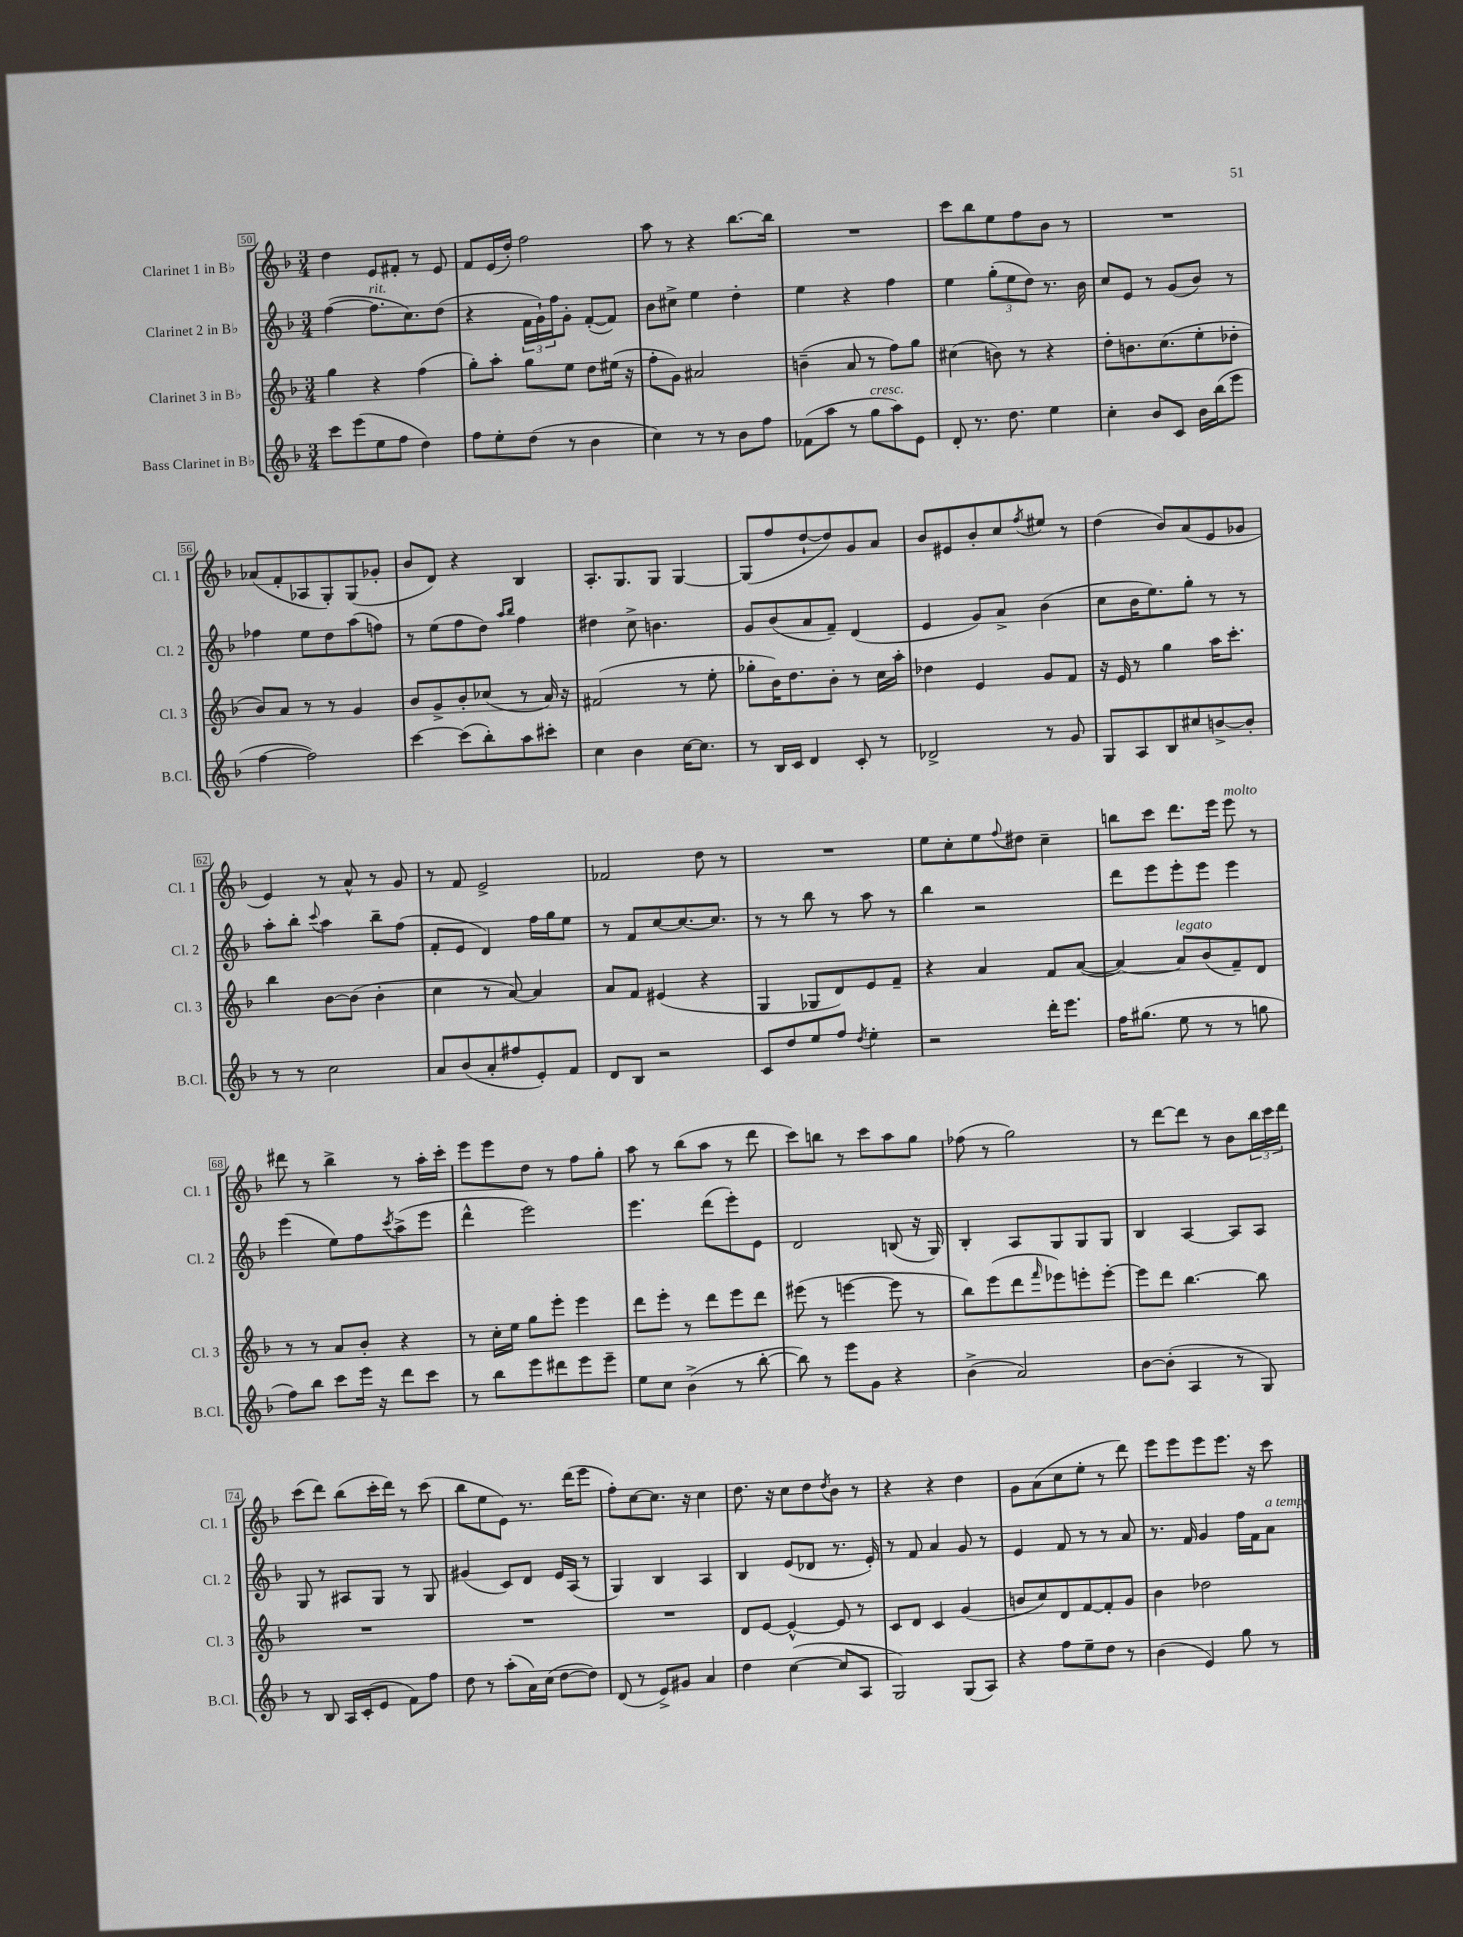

**kern	**kern	**kern	**kern
*part4	*part3	*part2	*part1
*staff4	*staff3	*staff2	*staff1
*I"Bass Clarinet in B♭	*I"Clarinet 3 in B♭	*I"Clarinet 2 in B♭	*I"Clarinet 1 in B♭
*I'B.Cl.	*I'Cl. 3	*I'Cl. 2	*I'Cl. 1
*clefG2	*clefG2	*clefG2	*clefG2
*k[b-]	*k[b-]	*k[b-]	*k[b-]
*M3/4	*M3/4	*M3/4	*M3/4
=50	=50	=50	=50
8ccc\L	4gg\	([4ff\	4dd\
(8eee\	.	.	.
!	!	!LO:TX:a:i:t=rit.	!
8ee\	4r	8.ff\L]	8e/L
8ff\J	.	.	8f#X'/J
.	.	8.cc\)	.
4dd\)	(4ff\	.	8r
.	.	(8dd\J	8e/
=51	=51	=51	=51
8ff\L	8gg'\L)	4r	8f/L
8ee'\	8aa'\J	.	(16e/L
.	.	.	16dd'/JJ)
(8dd\J	8gg\L	24f\LL	2ff\
.	.	24g`\)	.
.	.	24ff\J	.
8r	8ee\J	8g'\J	.
4b-\	8dd\L	([8f'/L	.
.	(16ee#X\Jk	8f/J])	.
.	16r	.	.
=52	=52	=52	=52
4cc\)	8ff'\L	8b-\L	8aa\
.	8g\J)	8cc#X^\J	8r
8r	2a#X/	4ee\	4r
8r	.	.	.
8b-\L	.	4dd'\	[8.bb-\L
8ff\J	.	.	.
.	.	.	16bb-\Jk]
=53	=53	=53	=53
(8f-X\L	(4bn~\	4ee\	2.r
8aa\J	.	.	.
8r	8a/	4r	.
!LO:TX:a:i:t=cresc.	!	!	!
8gg\L	8r	.	.
8aa\)	8ff\L)	4ff\	.
8e\J	8gg\J	.	.
=54	=54	=54	=54
8d'/	(4cc#X\	4ee\	8ccc\L
8.r	.	.	8bb-\
.	8bn\)	(12gg'\L	8ee\
8.dd\	.	.	.
.	.	12ee\	.
.	8r	.	8ff\
.	.	12dd\J)	.
4ee\	4r	8.r	8b-\J
.	.	.	8r
.	.	16b-\	.
=55	=55	=55	=55
4cc'\	8dd'\L	8cc/L	2.r
.	8.bn\	8e/J	.
8b-/L	.	8r	.
.	(8.cc\	.	.
8c/J	.	(8g/L	.
16b-\LL	8ee'\	8b-/J)	.
(16bb-\J	.	.	.
8eee\J	8dd-X'\J	8r	.
!!LO:LB:g=z
=56	=56	=56	=56
[4ff\	8b-/L)	4ff-X\	(8a-X/L
.	8a/J	.	8f'/
2ff\])	8r	8ee\L	8A-X/
.	8r	8dd\	8G'/)
.	4g/	(8aa\	(8G/
.	.	8ffn\J)	8g-X'/J
=57	=57	=57	=57
[4ccc\	8b-/L	8r	8b-/L
.	8g^/	(8ee\L	8d/J)
(8ccc\L]	8b-'/	8ff\	4r
8bb-'\)	(8cc-X/J	8dd\J)	.
.	.	16qqaa/LL	.
.	.	16qqbb-/JJ	.
8aa\	8r	4ff\	4B-/
8ccc#X'\J	16a/)	.	.
.	16r	.	.
=58	=58	=58	=58
4cc\	(2f#X/	4dd#X\	8.A'/L
.	.	.	8.G/
4b-\	.	8cc^\	.
.	.	4.bn\	8G/J
[16cc\KL	8r	.	[4G/
8.cc\J]	.	.	.
.	8ee'\	.	.
=59	=59	=59	=59
8r	8gg-X'\L	8g/L	(8G/L]
16B-/LL	16b-\K)	(8b-/	8ff/
16c/JJ	8.dd\	.	.
4d/	.	8a/	[8dd`/
.	8b-'\J	8f~/J)	8dd/])
8c'/	8r	(4d/	8g/
8r	16cc\LL	.	8a/J
.	16aa'\JJ	.	.
=60	=60	=60	=60
2d-X^/	4dd-X\	4e/	8b-/L
.	.	.	8e#X/
.	4e/	8g/L)	8b-'/
.	.	8a^/J	8cc/
.	.	.	8qff/
8r	8g/L	(4b-\	8ee#X/J
8g/	8f/J	.	8r
=61	=61	=61	=61
8G/L	16r	8cc\L	(4dd\
.	16e/	.	.
8A/	8r	16b-\K	.
.	.	8.ee\)	.
8B-/	4gg\	.	8b-/L)
8cc#X/	.	8gg'\J	(8a/
[8bn^/	16aa\KL	8r	8e/
.	8.ccc'\J	.	.
8b'/J]	.	8r	8g-X/J
!!LO:LB:g=z
=62	=62	=62	=62
8r	4bb-\	8aa'\L	4e/)
8r	.	8bb-'\J	.
.	.	8qqccc/	.
2cc\	[8b-\L	4aa\	8r
.	(8b-\J]	.	8a^^/
.	4b-'\	8bb-~\L	8r
.	.	(8ff\J	8g/
=63	=63	=63	=63
8a/L	4cc\	8f'/L	8r
(8b-/	.	8e/J	8f/
8a'/	8r	4d/)	2e^/
8ff#X/	[8a/)	.	.
8e'/)	4a/]	16ff\LL	.
.	.	16gg\J	.
8f/J	.	8ee\J	.
=64	=64	=64	=64
8d/L	8a/L	8r	2f-X/
8B-/J	8f/J	8f/L	.
2r	(4e#X/	[8cc/	.
.	.	8.cc/_	.
.	4r	.	8dd\
.	.	8.cc/J]	.
.	.	.	8r
=65	=65	=65	=65
8c/L	4G/	8r	2.r
8dd/	.	8r	.
8ee/	8G-X/L	8bb-\	.
8ff/J	8d/)	8r	.
8qdd/	.	.	.
4ee'\	8e/	8aa\	.
.	8f~/J	8r	.
=66	=66	=66	=66
2r	4r	4bb-\	8ee\L
.	.	.	8cc'\
.	4a/	2r	8ee\
.	.	.	8qqff/
.	.	.	8dd#X\J
16ddd'\KL	8f/L	.	4cc~\
8.eee\J	.	.	.
.	([8a/J	.	.
=67	=67	=67	=67
16ff\KL	4a/_)	8ddd\L	8bbn\L
(8.gg#X\J	.	.	.
.	.	8eee\	8ccc\J
!	!LO:TX:a:i:t=legato	!	!
8ee\	8a/L]	8eee'\	8.ddd\L
8r	(8b-/	8eee\J	.
.	.	.	16eee\Jk
!	!	!	!LO:TX:a:i:t=molto
8r	8f~/)	4eee\	8eee\
8ggn\	8d/J	.	8r
!!LO:LB:g=z
=68	=68	=68	=68
8ff\L)	8r	(4eee\	8ddd#X\
8bb-\J	8r	.	8r
8ccc\L	8a/L	8ee\L)	4bb-^\
16eee\Jk	8b-'/J	8ff\	.
16r	.	.	.
.	.	8qccc/	.
8ddd\L	4r	(8aa^\	8r
8ccc\J	.	8eee\J	16aa'\LL
.	.	.	16ccc'\JJ
=69	=69	=69	=69
8r	8r	4ddd^^\	8eee\L
8bb-\L	16cc'\LL	.	8eee\
.	16ee\JJ	.	.
8eee\	8gg\L	2eee\)	8dd\J
8ddd#X\	8eee'\J	.	8r
8eee\	4eee\	.	8ff\L
8eee~\J	.	.	8gg'\J
=70	=70	=70	=70
8ee\L	8ddd\L	4.eee\	8aa\
8cc\J	8eee'\J	.	8r
(4b-^\	8r	.	(8bb-\L
.	8ddd\L	(8ddd\L	8aa\J
8r	8eee\	8eee'\)	8r
[8bb-'\	8ddd\J	8e\J	8ddd\
=71	=71	=71	=71
8bb-\])	(8eee#X\	2d/	8ccc\L)
8r	8r	.	8bbn\J
8eee\L	[4eeen\	.	8r
8g\J	.	.	8ccc\L
4r	8eee\]	(8Bn/	8aa\
.	8r	16r	8gg\J
.	.	16G/)	.
=72	=72	=72	=72
(4b-^\	8bb-\L)	4B-'/	(8ff-X\
.	(8eee\	.	8r
2a/)	8ddd\	8A/L	2gg\)
.	16qqfff/	.	.
.	8eee-X\)	8G/	.
.	8eeen'\	8G/	.
.	[8eee'\J	8G/J	.
=73	=73	=73	=73
[8b-\L	8eee\L]	4B-/	8r
(8b-'\J]	8ddd\J	.	[8ddd\L
4A/	[4.bb-\	[4A/	8ddd\J]
.	.	.	8r
8r	.	8A/L]	8b-\L
8G/)	8bb-\]	8A/J	24bb-\L
.	.	.	24ccc\
.	.	.	24ddd\JJ
!!LO:LB:g=z
=74	=74	=74	=74
8r	2.r	8G/	(8ccc\L
8B-/	.	8r	8ddd\J)
16A/LL	.	8A#X/L	(8bb-\L
(16c'/J	.	.	.
8e/J	.	8G/J	16ccc'\L
.	.	.	16ddd\JJ)
8f\L)	.	8r	8r
8ff\J	.	8G/	(8ccc\
=75	=75	=75	=75
8dd\	2.r	(4g#X/	8bb-\L
8r	.	.	8ee\
(8aa'\L	.	8c/L)	8e\J)
16a\L)	.	8d/J	8.r
(16cc\JJ	.	.	.
[8dd\L	.	16e/LL	.
.	.	(16A/JJ	(16ddd\KL
8dd\J])	.	8r	8eee\J
=76	=76	=76	=76
(8d/	2.r	4G/)	8ff'\L)
8r	.	.	[8cc\
8e^/L)	.	4B-/	8.cc\J]
8g#X/J	.	.	.
.	.	.	16r
4a/	.	4A/	4cc\
=77	=77	=77	=77
4dd\	8d/L	4B-/	8.dd\
.	[8e/J	.	.
.	.	.	16r
([4cc\	4e^^/_	(8e/L	8cc\L
.	.	8d-X/J	8dd\
.	.	.	8qdd/
8cc/L]	8e/]	8.r	8b-\J
8A/J	8r	.	8r
.	.	16e'/)	.
=78	=78	=78	=78
2G/)	8c/L	8r	4r
.	8d/J	8f/	.
.	4c/	4a/	4r
(8G/L	(4g/	8g/	4dd\
8A/J)	.	8r	.
=79	=79	=79	=79
4r	8bn/L	4e/	8g\L
.	8cc/)	.	(8a\
8ff\L	8d/	8f/	8cc\
8ee~\	[8f/	8r	8ee'\J
8dd\J	8f'/]	8r	8r
8r	8g/J	8a/	8ddd\)
=80	=80	=80	=80
(4b-\	4b-\	8.r	8eee\L
.	.	.	8eee\
.	.	16f/	.
4e/)	2dd-X\	4g/	8eee\
.	.	.	8.eee\J
8gg\	.	16ff\LL	.
.	.	16f\J	16r
!	!	!LO:TX:a:i:t=a tempo	!
8r	.	8a\J	8ccc\
==	==	==	==
*-	*-	*-	*-
